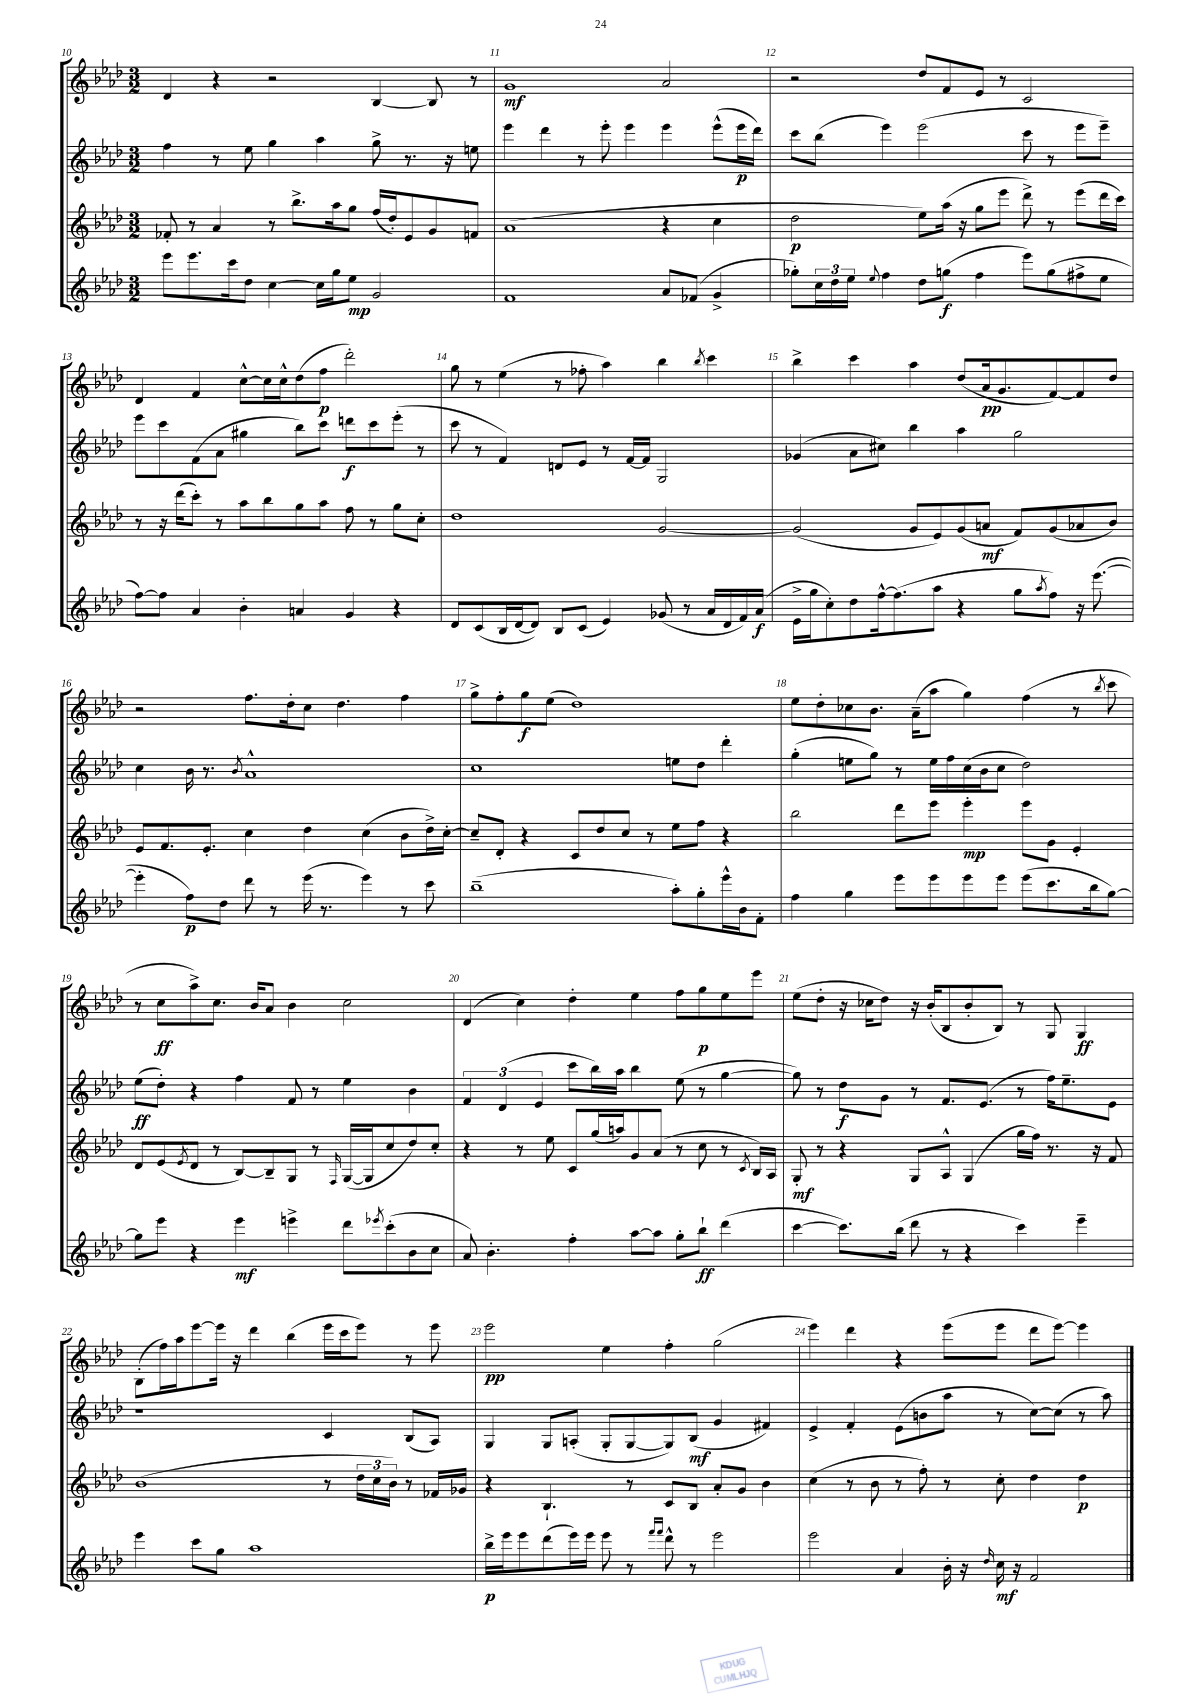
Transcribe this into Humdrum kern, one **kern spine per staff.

**kern	**dynam	**kern	**dynam	**kern	**dynam	**kern	**dynam
*part4	*part4	*part3	*part3	*part2	*part2	*part1	*part1
*staff4	*staff4	*staff3	*staff3	*staff2	*staff2	*staff1	*staff1
*clefG2	*	*clefG2	*	*clefG2	*	*clefG2	*
*k[b-e-a-d-]	*	*k[b-e-a-d-]	*	*k[b-e-a-d-]	*	*k[b-e-a-d-]	*
*M3/2	*	*M3/2	*	*M3/2	*	*M3/2	*
=10	=10	=10	=10	=10	=10	=10	=10
8eee-\L	.	8f-X'/	.	4ff\	.	4d-/	.
8.eee-\	.	8r	.	.	.	.	.
.	.	4a-/	.	8r	.	4r	.
16ccc\k	.	.	.	.	.	.	.
8dd-\J	.	.	.	8ee-\	.	.	.
[4cc\	.	8r	.	4gg\	.	2r	.
.	.	8.bb-^\L	.	.	.	.	.
16cc\LL]	.	.	.	4aa-\	.	.	.
16gg\J	.	16aa-\k	.	.	.	.	.
8ee-\J	mp	8gg\J	.	.	.	.	.
2g/	.	(16ff/LL	.	8gg^\	.	[4B-/	.
.	.	16dd-'/J)	.	.	.	.	.
.	.	8e-/	.	8.r	.	.	.
.	.	8g/	.	.	.	8B-/]	.
.	.	.	.	16r	.	.	.
.	.	8fn/J	.	8een\	.	8r	.
=11	=11	=11	=11	=11	=11	=11	=11
1f	.	(1a-	.	4eee-\	.	1g	mf
.	.	.	.	4ddd-\	.	.	.
.	.	.	.	8r	.	.	.
.	.	.	.	8eee-'\	.	.	.
.	.	.	.	4eee-\	.	.	.
8a-/L	.	4r	.	4eee-\	.	2a-/	.
(8f-X/J	.	.	.	.	.	.	.
4g^/	.	4cc\	.	(8eee-^^\L	.	.	.
.	.	.	.	16eee-\L	p	.	.
.	.	.	.	16ddd-\JJ)	.	.	.
=12	=12	=12	=12	=12	=12	=12	=12
8gg-X'\L)	.	2dd-\	p	8ccc\L	.	2r	.
24cc\L	.	.	.	(8bb-\J	.	.	.
24dd-\	.	.	.	.	.	.	.
24ee-\JJ	.	.	.	.	.	.	.
8qqee-/	.	.	.	.	.	.	.
4ff\	.	.	.	4eee-\)	.	.	.
8dd-\L	.	8ee-\L)	.	(2eee-\	.	8dd-/L	.
(8ggn\J	f	(16aa-\Jk	.	.	.	8f/	.
.	.	16r	.	.	.	.	.
4ff\	.	8gg\L	.	.	.	8e-/J	.
.	.	8eee-\J	.	.	.	8r	.
8eee-\L)	.	8ddd-^\)	.	8ccc\	.	2c/	.
(8gg\	.	8r	.	8r	.	.	.
8ff#X^\	.	(8eee-\L	.	8eee-\L	.	.	.
8ee-\J	.	16ddd-\L	.	8eee-~\J)	.	.	.
.	.	16ccc\JJ)	.	.	.	.	.
!!LO:LB:g=z
=13	=13	=13	=13	=13	=13	=13	=13
[8ff\L)	.	8r	.	8eee-\L	.	4d-/	.
8ff\J]	.	16r	.	8ccc\	.	.	.
.	.	(16ddd-\KL	.	.	.	.	.
4a-/	.	8ccc'\J)	.	(8f\	.	4f/	.
.	.	8r	.	8a-\J	.	.	.
4b-'\	.	8aa-\L	.	4gg#X\	.	[8cc^^\L	.
.	.	8bb-\	.	.	.	16cc\L]	.
.	.	.	.	.	.	16cc^^\J	.
4an/	.	8gg\	.	8bb-\L)	.	(8dd-\	.
.	.	8aa-\J	.	8ccc\J	.	8ff\J	p
4g/	.	8ff\	.	8dddn\L	f	2ddd-'\)	.
.	.	8r	.	8ccc\	.	.	.
4r	.	8gg\L	.	(8eee-'\J	.	.	.
.	.	8cc'\J	.	8r	.	.	.
=14	=14	=14	=14	=14	=14	=14	=14
8d-/L	.	1dd-	.	8ccc\	.	8gg\	.
(8c/	.	.	.	8r	.	8r	.
16B-/L	.	.	.	4f/)	.	(4ee-\	.
[16d-/J	.	.	.	.	.	.	.
8d-/J])	.	.	.	.	.	.	.
8B-/L	.	.	.	8dn/L	.	8r	.
(8c/J	.	.	.	8e-/J	.	8ff-X'\	.
4e-/)	.	.	.	8r	.	4aa-\)	.
.	.	.	.	[16f/LL	.	.	.
.	.	.	.	16f/JJ]	.	.	.
(8g-X/	.	[2g/	.	2G/	.	4bb-\	.
8r	.	.	.	.	.	.	.
.	.	.	.	.	.	8qbb-/	.
16a-/LL	.	.	.	.	.	4ccc\	.
16d-/	.	.	.	.	.	.	.
16f/)	.	.	.	.	.	.	.
(16a-/JJ	f	.	.	.	.	.	.
=15	=15	=15	=15	=15	=15	=15	=15
16e-^\LL	.	(2g/]	.	(4g-X/	.	4bb-^\	.
16gg\J	.	.	.	.	.	.	.
8cc'\)	.	.	.	.	.	.	.
8dd-\	.	.	.	8a-\L	.	4ccc\	.
[16ff^^\k	.	.	.	8cc#X\J)	.	.	.
(8.ff\]	.	.	.	.	.	.	.
.	.	8g/L	.	4bb-\	.	4aa-\	.
8aa-\J	.	8e-/)	.	.	.	.	.
4r	.	(8g/	.	4aa-\	.	(8dd-/L	.
.	.	8an/J	mf	.	.	16a-/k	pp
.	.	.	.	.	.	8.g/	.
8gg\L	.	8f/L)	.	2gg\	.	.	.
8qaa-/	.	.	.	.	.	.	.
8ff\J)	.	(8g/	.	.	.	[8f/)	.
16r	.	8a-X/	.	.	.	8f/]	.
([8.eee-\	.	.	.	.	.	.	.
.	.	8b-/J)	.	.	.	8dd-/J	.
!!LO:LB:g=z
=16	=16	=16	=16	=16	=16	=16	=16
4eee-'\]	.	8e-/L	.	4cc\	.	2r	.
.	.	8.f/	.	.	.	.	.
8ff\L)	p	.	.	16b-\	.	.	.
.	.	8.e-'/J	.	8.r	.	.	.
8dd-\J	.	.	.	.	.	.	.
.	.	.	.	8qb-/	.	.	.
8ddd-\	.	4cc\	.	1a-^^	.	8.ff\L	.
8r	.	.	.	.	.	.	.
.	.	.	.	.	.	16dd-'\k	.
(16eee-\	.	4dd-\	.	.	.	8cc\J	.
8.r	.	.	.	.	.	.	.
.	.	.	.	.	.	4.dd-\	.
4eee-\)	.	(4cc\	.	.	.	.	.
8r	.	8b-\L	.	.	.	4ff\	.
8ccc\	.	16dd-^\L)	.	.	.	.	.
.	.	[16cc'\JJ	.	.	.	.	.
=17	=17	=17	=17	=17	=17	=17	=17
(1bb-~	.	8cc~/L]	.	1cc	.	8gg^\L	.
.	.	8d-'/J	.	.	.	8ff'\	.
.	.	4r	.	.	.	8gg\	f
.	.	.	.	.	.	(8ee-\J	.
.	.	8c/L	.	.	.	1dd-)	.
.	.	8dd-/	.	.	.	.	.
.	.	8cc/J	.	.	.	.	.
.	.	8r	.	.	.	.	.
8aa-'\L)	.	8ee-\L	.	8een\L	.	.	.
8gg'\	.	8ff\J	.	8dd-\J	.	.	.
16eee-^^\L	.	4r	.	4ddd-'\	.	.	.
16b-\J	.	.	.	.	.	.	.
8f'\J	.	.	.	.	.	.	.
=18	=18	=18	=18	=18	=18	=18	=18
4ff\	.	2bb-\	.	(4gg'\	.	8ee-\L	.
.	.	.	.	.	.	8dd-'\	.
4gg\	.	.	.	8een\L	.	8cc-X\	.
.	.	.	.	8gg\J)	.	8.b-\J	.
8eee-\L	.	8ddd-\L	.	8r	.	.	.
.	.	.	.	.	.	(16a-~\KL	.
8eee-\	.	8eee-\J	.	16ee\LL	.	8aa-\J	.
.	.	.	.	16ff\	.	.	.
8eee-\	.	4eee-'\	mp	(16cc\	.	4gg\)	.
.	.	.	.	16b-\J	.	.	.
8eee-\J	.	.	.	8cc\J	.	.	.
(8eee-\L	.	8eee-\L	.	2dd-\)	.	(4ff\	.
8.ccc\	.	8g\J	.	.	.	.	.
.	.	4e-'/	.	.	.	8r	.
16bb-\k	.	.	.	.	.	.	.
.	.	.	.	.	.	8qbb-/	.
[8gg\J)	.	.	.	.	.	8ccc\	.
!!LO:LB:g=z
=19	=19	=19	=19	=19	=19	=19	=19
8gg\L]	.	8d-/L	.	(8ee-\L	ff	8r	.
8eee-\J	.	(8e-/	.	8dd-'\J)	.	8cc\L	ff
.	.	8qe-/	.	.	.	.	.
4r	.	8d-/J	.	4r	.	8aa-^\)	.
.	.	8r	.	.	.	8.cc\J	.
4eee-\	mf	[8B-/L)	.	4ff\	.	.	.
.	.	.	.	.	.	16b-/KL	.
.	.	8B-~/]	.	.	.	8a-/J	.
4eeen^\	.	8G/J	.	8f/	.	4b-\	.
.	.	8r	.	8r	.	.	.
.	.	16qqF/	.	.	.	.	.
8ddd-\L	.	([16G/LL	.	4ee-\	.	2cc\	.
.	.	16G/J]	.	.	.	.	.
8qeee-X/	.	.	.	.	.	.	.
(8ccc'\	.	8cc/	.	.	.	.	.
8b-\	.	8dd-/)	.	4b-\	.	.	.
8cc\J	.	8cc'/J	.	.	.	.	.
=20	=20	=20	=20	=20	=20	=20	=20
8a-/)	.	4r	.	6f/	.	(4d-/	.
4.b-'\	.	.	.	.	.	.	.
.	.	.	.	(6d-/	.	.	.
.	.	8r	.	.	.	4cc\)	.
.	.	.	.	6e-/	.	.	.
.	.	8ee-\	.	.	.	.	.
4ff'\	.	8c/L	.	8ccc\L	.	4dd-'\	.
.	.	(16gg/L	.	16bb-\L)	.	.	.
.	.	16aan/J)	.	16aa-\JJ	.	.	.
[8aa-\L	.	8g/	.	4bb-\	.	4ee-\	.
8aa-\J]	.	(8a-/J	.	.	.	.	.
8gg'\L	.	8r	.	(8ee-\	.	8ff\L	.
8bb-`\J	ff	8cc\	.	8r	.	8gg\	p
(4ddd-\	.	8r	.	[4gg\	.	8ee-\	.
.	.	8qc/	.	.	.	.	.
.	.	16B-/LL)	.	.	.	8eee-\J	.
.	.	16A-/JJ	.	.	.	.	.
=21	=21	=21	=21	=21	=21	=21	=21
[4ccc\	.	8G'/	mf	8gg\])	.	(8ee-\L	.
.	.	8r	.	8r	.	8dd-'\J	.
8.ccc\L])	.	4r	.	8dd-\L	f	16r	.
.	.	.	.	.	.	16cc-X\KL	.
.	.	.	.	8g\J	.	8dd-\J)	.
(16bb-\Jk	.	.	.	.	.	.	.
8ddd-\	.	8G/L	.	8r	.	16r	.
.	.	.	.	.	.	(16b-'/KL	.
8r	.	8A-^^/J	.	8.f/L	.	8B-/	.
4r	.	(4G/	.	.	.	8b-'/	.
.	.	.	.	(8.e-/J	.	.	.
.	.	.	.	.	.	8B-/J)	.
4ccc\)	.	16gg\LL	.	8r	.	8r	.
.	.	16ff\JJ)	.	.	.	.	.
.	.	8.r	.	16ff\KL)	.	8G/	.
.	.	.	.	8.ee-~\	.	.	.
4eee-~\	.	.	.	.	.	4G/	ff
.	.	16r	.	.	.	.	.
.	.	8f/	.	8e-\J	.	.	.
!!LO:LB:g=z
=22	=22	=22	=22	=22	=22	=22	=22
4eee-\	.	(1b-	.	1r	.	(8B-'\L	.
.	.	.	.	.	.	16ff\L)	.
.	.	.	.	.	.	16aa-\J	.
8ccc\L	.	.	.	.	.	[8eee-\	.
8gg\J	.	.	.	.	.	16eee-\Jk]	.
.	.	.	.	.	.	16r	.
1aa-	.	.	.	.	.	4ddd-\	.
.	.	.	.	.	.	(4bb-\	.
.	.	8r	.	4c/	.	16eee-\LL	.
.	.	.	.	.	.	16ccc\J	.
.	.	24dd-\LL	.	.	.	8eee-\J)	.
.	.	24cc\	.	.	.	.	.
.	.	24b-\JJ)	.	.	.	.	.
.	.	8r	.	(8B-/L	.	8r	.
.	.	16f-X/LL	.	8A-/J)	.	8eee-\	.
.	.	16g-X/JJ	.	.	.	.	.
=23	=23	=23	=23	=23	=23	=23	=23
16bb-^\LL	p	4r	.	4G/	.	2eee-\	pp
16eee-\J	.	.	.	.	.	.	.
8eee-\	.	.	.	.	.	.	.
(8ddd-\	.	4.B-`/	.	8G/L	.	.	.
16eee-\L)	.	.	.	(8An'/J	.	.	.
16eee-\JJ	.	.	.	.	.	.	.
8eee-\	.	.	.	8G'/L	.	4ee-\	.
8r	.	8r	.	[8G/	.	.	.
16qqfff/LL	.	.	.	.	.	.	.
16qqfff/JJ	.	.	.	.	.	.	.
8ddd-^^\	.	8c/L	.	8G/])	.	4ff'\	.
8r	.	8B-/J	.	(8B-/J	mf	.	.
2eee-\	.	8a-'/L	.	4g/	.	(2gg\	.
.	.	8g/J	.	.	.	.	.
.	.	4b-\	.	4f#X/)	.	.	.
=24	=24	=24	=24	=24	=24	=24	=24
2eee-\	.	(4cc\	.	4e-^/	.	4eee-\)	.
.	.	8r	.	4f'/	.	4ddd-\	.
.	.	8b-\	.	.	.	.	.
4a-/	.	8r	.	(8e-\L	.	4r	.
.	.	8ff'\)	.	8bn\	.	.	.
16b-'\	.	8r	.	8aa-\J	.	(8eee-\L	.
16r	.	.	.	.	.	.	.
16qqdd-/	.	.	.	.	.	.	.
16cc\	mf	8cc'\	.	8r	.	8eee-\J	.
16r	.	.	.	.	.	.	.
2f/	.	4dd-\	.	[8cc\L)	.	8ddd-\L	.
.	.	.	.	(8cc\J]	.	[8eee-\J)	.
.	.	4dd-\	p	8r	.	4eee-\]	.
.	.	.	.	8aa-\)	.	.	.
==	==	==	==	==	==	==	==
*-	*-	*-	*-	*-	*-	*-	*-
